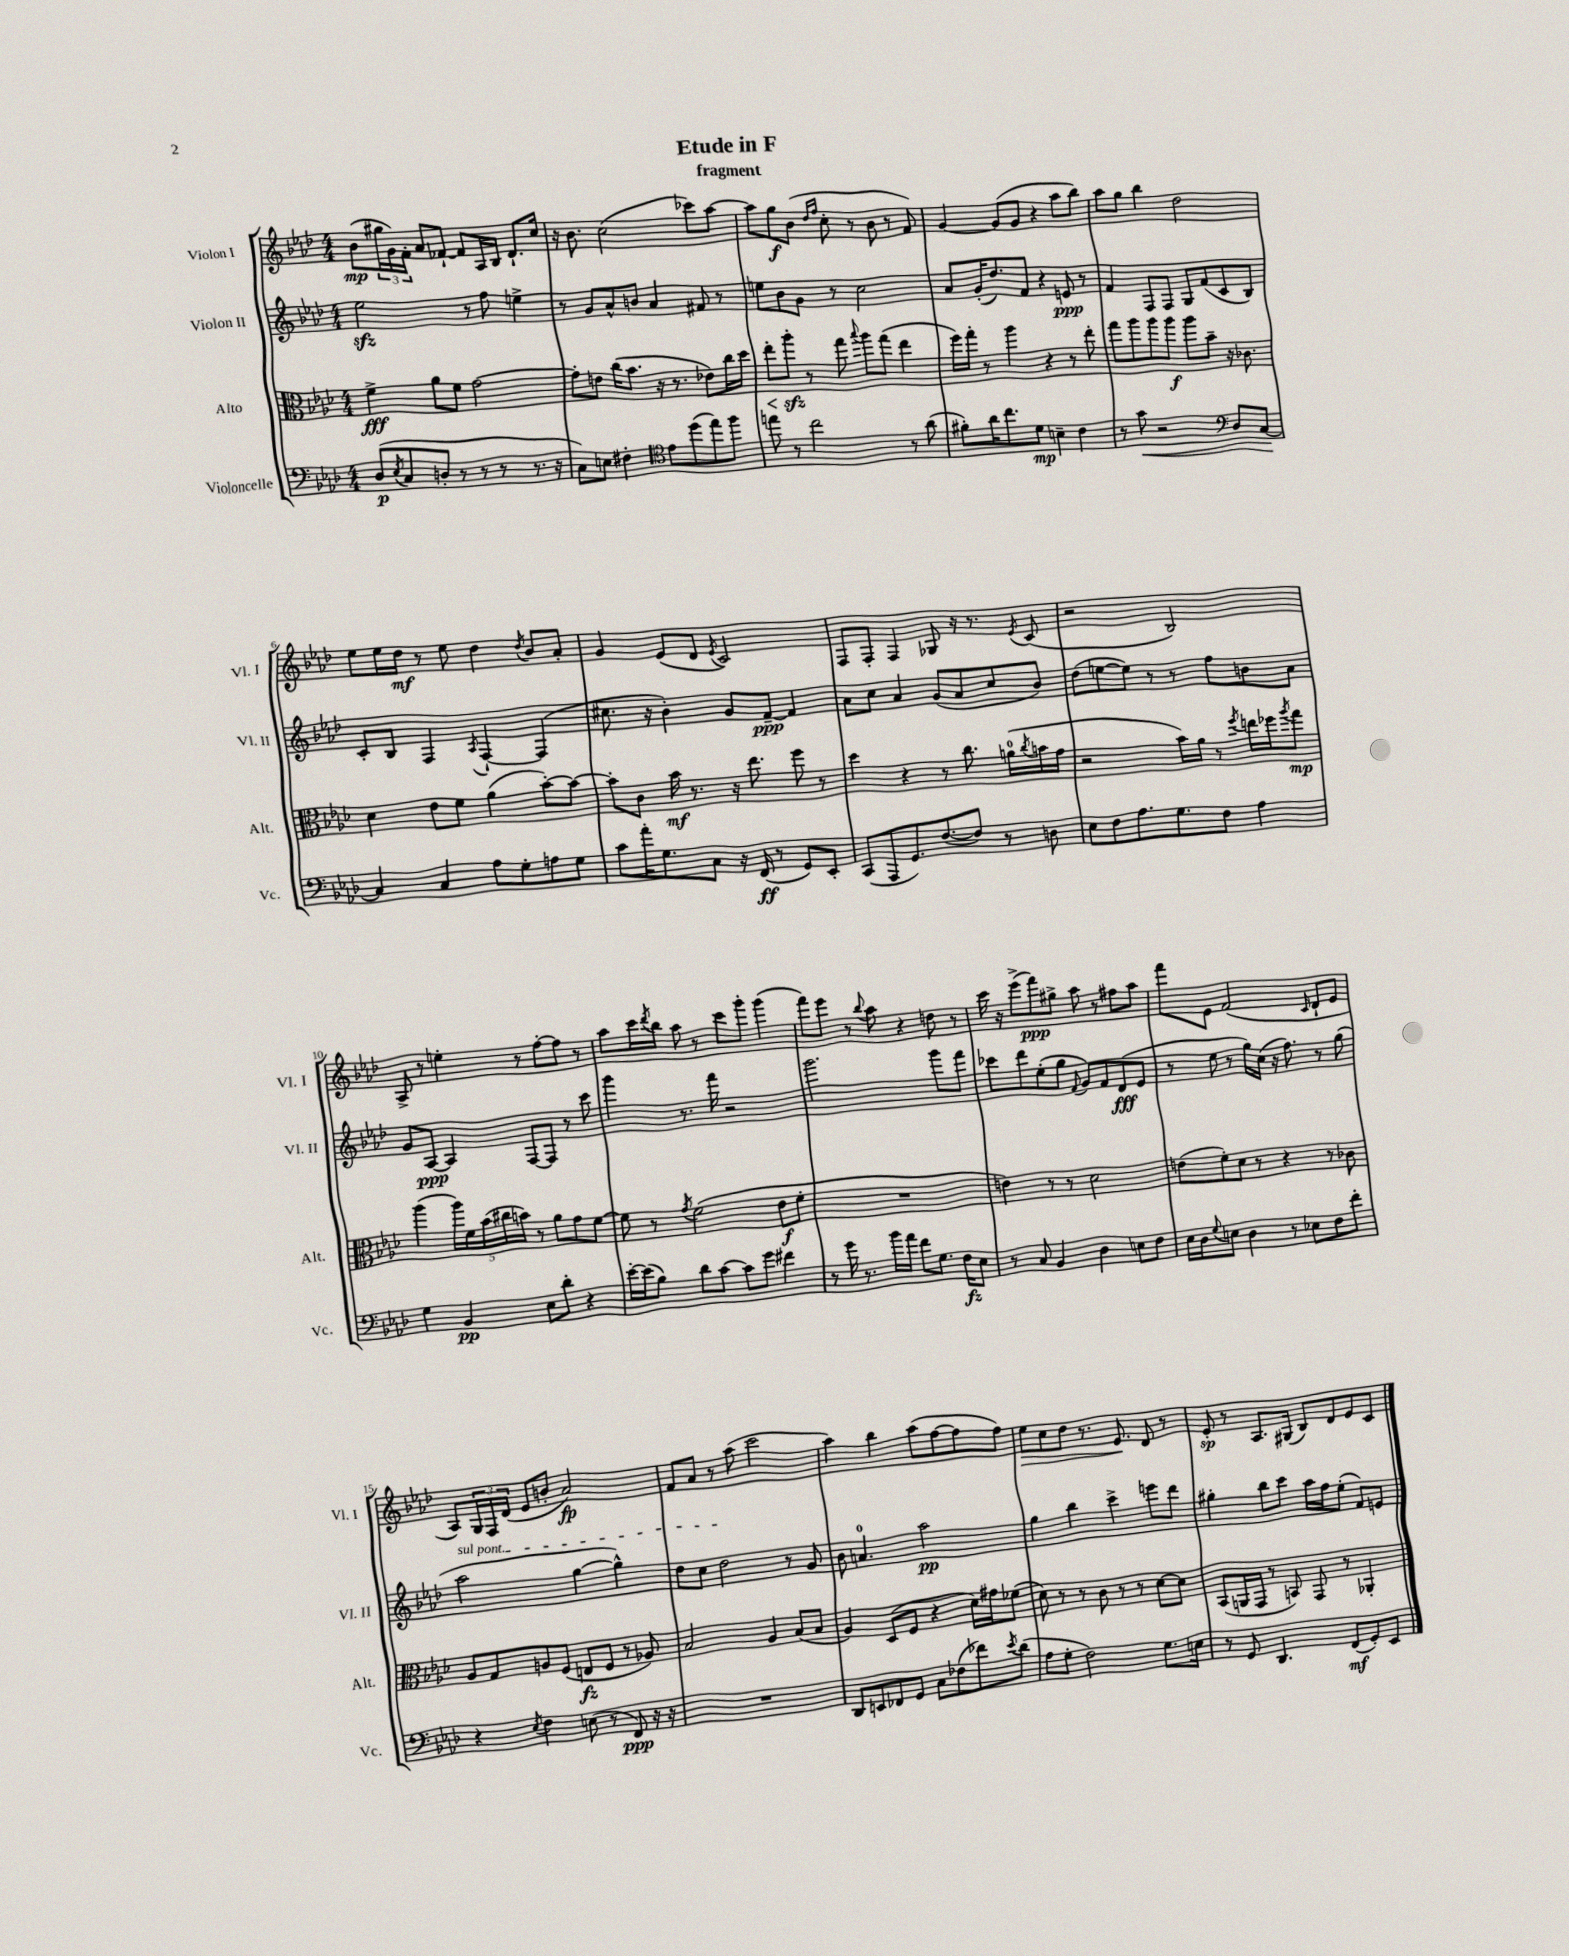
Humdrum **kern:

**kern	**dynam	**kern	**dynam	**kern	**dynam	**kern	**dynam
*part4	*part4	*part3	*part3	*part2	*part2	*part1	*part1
*staff4	*staff4	*staff3	*staff3	*staff2	*staff2	*staff1	*staff1
*I"Violoncelle	*	*I"Alto	*	*I"Violon II	*	*I"Violon I	*
*I'Vc.	*	*I'Alt.	*	*I'Vl. II	*	*I'Vl. I	*
*clefF4	*	*clefC3	*	*clefG2	*	*clefG2	*
*k[b-e-a-d-]	*	*k[b-e-a-d-]	*	*k[b-e-a-d-]	*	*k[b-e-a-d-]	*
*M4/4	*	*M4/4	*	*M4/4	*	*M4/4	*
=1	=1	=1	=1	=1	=1	=1	=1
(8D-/L	p	4f^\	fff	2ee-zz\	.	(8b-\L	mp
8qE-/	.	.	.	.	.	.	.
8C/	.	.	.	.	.	24gg#X\L	.
.	.	.	.	.	.	24g\)	.
.	.	.	.	.	.	24f'\JJ	.
8Dn'/J	.	8a-\L	.	.	.	8a-/L	.
8r	.	8f\J	.	.	.	[8f-X`/J	.
8r	.	[2g\	.	8r	.	8f-/L]	.
8r	.	.	.	8ff\	.	16A-/L	.
.	.	.	.	.	.	16B-/JJ	.
8.r	.	.	.	4een^\	.	8.d-`/L	.
16r	.	.	.	.	.	16cc/Jk	.
=2	=2	=2	=2	=2	=2	=2	=2
8C\L)	.	8g'\L]	.	8r	.	16r	.
.	.	.	.	.	.	8.b-\	.
8En\J	.	8en\J	.	8g/L	.	.	.
4F#X'\	.	(16cc\KL	.	8a-^^/	.	(2cc\	.
.	.	8.b-\J	.	.	.	.	.
.	.	.	.	8bn/J	.	.	.
*clefC4	*	*	*	*	*	*	*
8e-\L	.	16r	.	4a-/	.	.	.
.	.	8.r	.	.	.	.	.
(8dd-\	.	.	.	.	.	.	.
8ee-\)	.	8e-X\L)	.	8f#X/	.	8ccc-X\L)	.
8ff\J	.	16cc\L	.	8r	.	[8aa-\J	.
.	.	16dd-\JJ	.	.	.	.	.
=3	=3	=3	=3	=3	=3	=3	=3
!	!	!	!LO:HP:b	!	!	!	!
8een\	.	8ee-'\L	<	8een\L	.	8aa-\L]	.
8r	.	8aa-zz'\J	.	8b-\	.	8gg\	f
2cc\	.	8r	[	8g\J	.	(8b-\J	.
.	.	.	.	.	.	16qqdd-/LL	.
.	.	.	.	.	.	16qqff/JJ	.
.	.	8gg\	.	8r	.	8cc'\	.
.	.	8qqbb-/	.	.	.	.	.
.	.	8aa-\L	.	2cc\	.	8r	.
.	.	(8gg\J	.	.	.	8b-\	.
8r	.	4ee-\	.	.	.	8r	.
(8a-\	.	.	.	.	.	8f/)	.
=4	=4	=4	=4	=4	=4	=4	=4
8f#X'\L)	.	16ff\LL)	.	8a-/L	.	[4g/	.
.	.	16gg'\JJ	.	.	.	.	.
16a-\K	.	8r	.	(16g'/K	.	.	.
8.cc\	.	.	.	8.dd-/)	.	.	.
.	.	4aa-\	.	.	.	(8g/L]	.
8d-\J	mp	.	.	8f/J	.	8g/J	.
4Bn~\	.	4r	.	4r	.	4r	.
4c\	.	8r	.	8en/	ppp	8aa-\L	.
.	.	8ee-'\	.	8r	.	8bb-\J)	.
=5	=5	=5	=5	=5	=5	=5	=5
8r	.	8gg\L	.	4f/	.	8aa-\L	.
!	!LO:HP:b	!	!	!	!	!	!
8g\	<	8aa-\	.	.	.	8gg\J	.
2r	.	8aa-\	.	8F/L	.	4bb-\	.
.	.	8aa-\J	f	8F/J	.	.	.
.	.	8aa-\L	.	8G/L	.	2dd-\	.
.	.	8b-~\J	.	(8f/	.	.	.
*clefF4	*	*	*	*	*	*	*
8D-/L	.	16r	.	8c/	.	.	.
.	.	8.c-X\	.	.	.	.	.
[8C/J	.	.	.	8B-/J)	.	.	.
.	[	.	.	.	.	.	.
!!LO:LB:g=z
=6	=6	=6	=6	=6	=6	=6	=6
4C/]	.	4d-\	.	8c'/L	.	8ee-\L	.
.	.	.	.	8B-/J	.	16ee-\L	.
.	.	.	.	.	.	16dd-\JJ	mf
4C/	.	8e-\L	.	4F/	.	8r	.
.	.	8f\J	.	.	.	8ee-\	.
.	.	.	.	8qA-/	.	.	.
8A-\L	.	(4a-\	.	[4F`/	.	4dd-\	.
8G'\	.	.	.	.	.	.	.
.	.	.	.	.	.	8qdd-/	.
8An\	.	[8b-'\L)	.	(4F/]	.	8b-/L	.
8G\J	.	8b-\J_	.	.	.	8a-'/J	.
=7	=7	=7	=7	=7	=7	=7	=7
8c\L	.	8b-'\L]	.	8.cc#X\	.	4g/	.
16a-'\K	.	8c\J	.	.	.	.	.
8.G\	.	.	.	16r	.	.	.
.	.	16b-\	mf	4b-'\)	.	(8e-/L	.
.	.	8.r	.	.	.	.	.
8C\J	.	.	.	.	.	8d-/J	.
.	.	.	.	.	.	8qe-/	.
16r	.	16r	.	8g/L	.	2c/)	.
(16FF/	ff	8.ee-\	.	.	.	.	.
8r	.	.	.	[8f~/J	ppp	.	.
8GG/L)	.	8ff\	.	4f/]	.	.	.
8EE-'/J	.	8r	.	.	.	.	.
=8	=8	=8	=8	=8	=8	=8	=8
(8CC/L	.	4dd-\	.	8a-\L	.	8F/L	.
8AAA-/	.	.	.	8cc\J	.	8F'/J	.
8.GG/)	.	4r	.	4a-/	.	4F/	.
([8.F/	.	.	.	.	.	.	.
.	.	8r	.	(8g/L	.	8G-X/	.
8F/J])	.	8.cc\	.	8a-/	.	16r	.
.	.	.	.	.	.	8.r	.
8r	.	.	.	8cc/	.	.	.
.	.	(16an\LL	.	.	.	.	.
.	.	8qcc/	.	.	.	8qe-/	.
8Dn\	.	16bn\	.	8b-/J)	.	(8c/	.
.	.	16g\JJ	.	.	.	.	.
=9	=9	=9	=9	=9	=9	=9	=9
8E-\L	.	2r	.	(8dd-\L	.	2r	.
8F\	.	.	.	[8een\	.	.	.
8.A-\	.	.	.	8ee\J])	.	.	.
.	.	.	.	8r	.	.	.
8.G\	.	.	.	.	.	.	.
.	.	16b-\LL)	.	8r	.	2B-/)	.
.	.	16a-\JJ	.	.	.	.	.
8F\J	.	8r	.	8ff\L	.	.	.
.	.	8qff/	.	.	.	.	.
4A-\	.	16een\LL	.	8bn\	.	.	.
.	.	16ff-X\J	.	.	.	.	.
.	.	8qaa-/	.	.	.	.	.
.	.	8gg\J	mp	8a-\J	.	.	.
!!LO:LB:g=z
=10	=10	=10	=10	=10	=10	=10	=10
4G\	.	(4aa-\	.	8g/L	.	8A-^/	.
.	.	.	.	[8A-/J	ppp	8r	.
4BB-/	pp	20aa-\LL)	.	4A-/]	.	4een'\	.
.	.	20f\	.	.	.	.	.
.	.	(20b-\	.	.	.	.	.
.	.	20cc#X\	.	.	.	.	.
.	.	20bn\JJ)	.	.	.	.	.
8E-\L	.	8r	.	[8F/L	.	8r	.
8d-'\J	.	8a-\L	.	8F/J]	.	[8ff'\L	.
4r	.	8g\	.	8r	.	8ff\J]	.
.	.	[8f\J	.	8ccc\	.	8r	.
=11	=11	=11	=11	=11	=11	=11	=11
[16e-'\LL	.	8f\]	.	4ggg\	.	8aa-\L	.
(16e-\J]	.	.	.	.	.	.	.
8B-\J)	.	8r	.	.	.	16ccc\L	.
.	.	.	.	.	.	8qddd-/	.
.	.	.	.	.	.	16bb-\JJ	.
.	.	8qg/	.	.	.	.	.
8d-\L	.	(2f\	.	8.r	.	8aa-\	.
[8c\J	.	.	.	.	.	8r	.
.	.	.	.	16fff\	.	.	.
8c\L]	.	.	.	2r	.	8ccc\L	.
8g\J	.	.	.	.	.	8ggg'\J	.
4f#X\	.	8e-\L	f	.	.	(4ggg\	.
.	.	8f'\J	.	.	.	.	.
=12	=12	=12	=12	=12	=12	=12	=12
8r	.	1r	.	2.ggg\	.	8fff\L)	.
16g\	.	.	.	.	.	8eee-\J	.
8.r	.	.	.	.	.	.	.
.	.	.	.	.	.	8r	.
.	.	.	.	.	.	8qqbb-/	.
16b-\LL	.	.	.	.	.	8aa-\	.
16a-\JJ	.	.	.	.	.	.	.
8f\L	.	.	.	.	.	4r	.
8.G\J	.	.	.	.	.	.	.
.	.	.	.	8ggg\L	.	8ddn\	.
16F\KL	fz	.	.	.	.	.	.
8E-\J	.	.	.	8fff\J	.	8r	.
=13	=13	=13	=13	=13	=13	=13	=13
8r	.	4en\)	.	8ccc-X\L	.	16ccc\	.
.	.	.	.	.	.	16r	.
8C/	.	.	.	8ddd-\	.	(8eee-^\L	.
4BB-/	.	8r	.	(8ee-'\	.	8fff\)	ppp
.	.	8r	.	8gg\J	.	8gg#X^\J	.
.	.	.	.	8qqf/	.	.	.
4D-\	.	2d-\	.	8g/L)	.	8aa-\	.
.	.	.	.	8f/	.	8r	.
8En\L	.	.	.	(8d-/	fff	8ff#X\L	.
8F\J	.	.	.	8e-/J	.	8aa-\J	.
=14	=14	=14	=14	=14	=14	=14	=14
16E-\LL	.	(8en\L	.	8r	.	8fff\L	.
16D-\J	.	.	.	.	.	.	.
8qqG/	.	.	.	.	.	.	.
8En\J	.	8f'\)	.	8ee-\	.	8e-\J	.
4D-\	.	8d-\J	.	8r	.	(2f/	.
.	.	8r	.	16gg\LL)	.	.	.
.	.	.	.	(16cc\JJ	.	.	.
8r	.	4r	.	16r	.	.	.
.	.	.	.	8.ff\)	.	.	.
8E-X\L	.	.	.	.	.	.	.
.	.	.	.	.	.	16qqc/	.
8F\	.	8r	.	8r	.	8d-`/L	.
8f'\J	.	8c-X\	.	(8gg\	.	8e-/J	.
!!LO:LB:g=z
=15	=15	=15	=15	=15	=15	=15	=15
!	!	!	!	!LO:TX:a:i:t=sul pont.	!	!	!
4r	.	8A-/L	.	2aa-\	.	8A-/L)	.
.	.	8G/	.	.	.	24G/L	.
.	.	.	.	.	.	24F/	.
.	.	.	.	.	.	(24d-/JJ	.
8qE-/	.	.	.	.	.	.	.
4F\	.	8An/	.	.	.	8e-/L	.
.	.	(8F/J	.	.	.	8bn'/J	.
(8En\	.	8En/L	fz	[4gg\	.	2a-/)	fp
8r	.	8F/J	.	.	.	.	.
8FF/)	ppp	8r	.	4gg^^\])	.	.	.
16r	.	8A-X/)	.	.	.	.	.
16r	.	.	.	.	.	.	.
=16	=16	=16	=16	=16	=16	=16	=16
1r	.	2B-/	.	8dd-\L	.	8f/L	.
.	.	.	.	8cc\J	.	8a-/J	.
.	.	.	.	2dd-\	.	8r	.
.	.	.	.	.	.	(8aa-\	.
.	.	4A-/	.	.	.	2ccc\	.
.	.	(8B-/L	.	8r	.	.	.
.	.	8B-/J	.	8g/	.	.	.
=17	=17	=17	=17	=17	=17	=17	=17
8DD-/L	.	4A-/)	.	8b-\	.	4aa-\)	.
8EEn/	.	.	.	4.an/	.	.	.
8FF-X/	.	(8D-/L	.	.	.	4bb-\	.
8GG/J	.	8F/J	.	.	.	.	.
8C\L	.	4r	.	2aa-\	pp	(8aa-\L	.
(8F-X\	.	.	.	.	.	[8ff\	.
8f-X\)	.	16d-\LL)	.	.	.	8ff\]	.
.	.	16g#X\J	.	.	.	.	.
8qe-/	.	.	.	.	.	.	.
(8d-\J	.	(8f-X\J	.	.	.	8ff\J)	.
=18	=18	=18	=18	=18	=18	=18	=18
!	!	!	!	!	!	!	!LO:HP:b
8A-\L	.	8d-\)	.	4gg\	.	8ee-\L	>
8G'\J	.	8r	.	.	.	8cc\	.
2F\)	.	8r	.	4bb-\	.	8dd-\J	.
.	.	8c\	.	.	.	8.r	.
.	.	8r	.	4ccc^\	.	.	.
.	.	.	.	.	.	8.e-/	.
.	.	8r	.	.	.	.	.
8.G\L	.	[8d-\L	.	8eeen\L	.	8d-/	]
.	.	8d-\J]	.	8ddd-\J	.	8r	.
16En\Jk	.	.	.	.	.	.	.
=19	=19	=19	=19	=19	=19	=19	=19
8r	.	(8BB-/L	.	4gg#X'\	.	8e-'/	sp
8GG/	.	16AAn/L	.	.	.	8r	.
.	.	16GG/JJ	.	.	.	.	.
4.DD-/	.	8r	.	8bb-\L	.	8.A-/L	.
.	.	8BBn/)	.	8ccc\J	.	.	.
.	.	.	.	.	.	(16G#X/Jk	.
.	.	8GG/	.	16aa-\LL	.	8B-/L)	.
.	.	.	.	16ff\J	.	.	.
(8FF/L	mf	8r	.	(8ee-'\J	.	8d-/	.
8GG'/)	.	4AA-X'/	.	8f/L)	.	8e-/	.
8EE-/J	.	.	.	8en/J	.	8c/J	.
==	==	==	==	==	==	==	==
*-	*-	*-	*-	*-	*-	*-	*-
